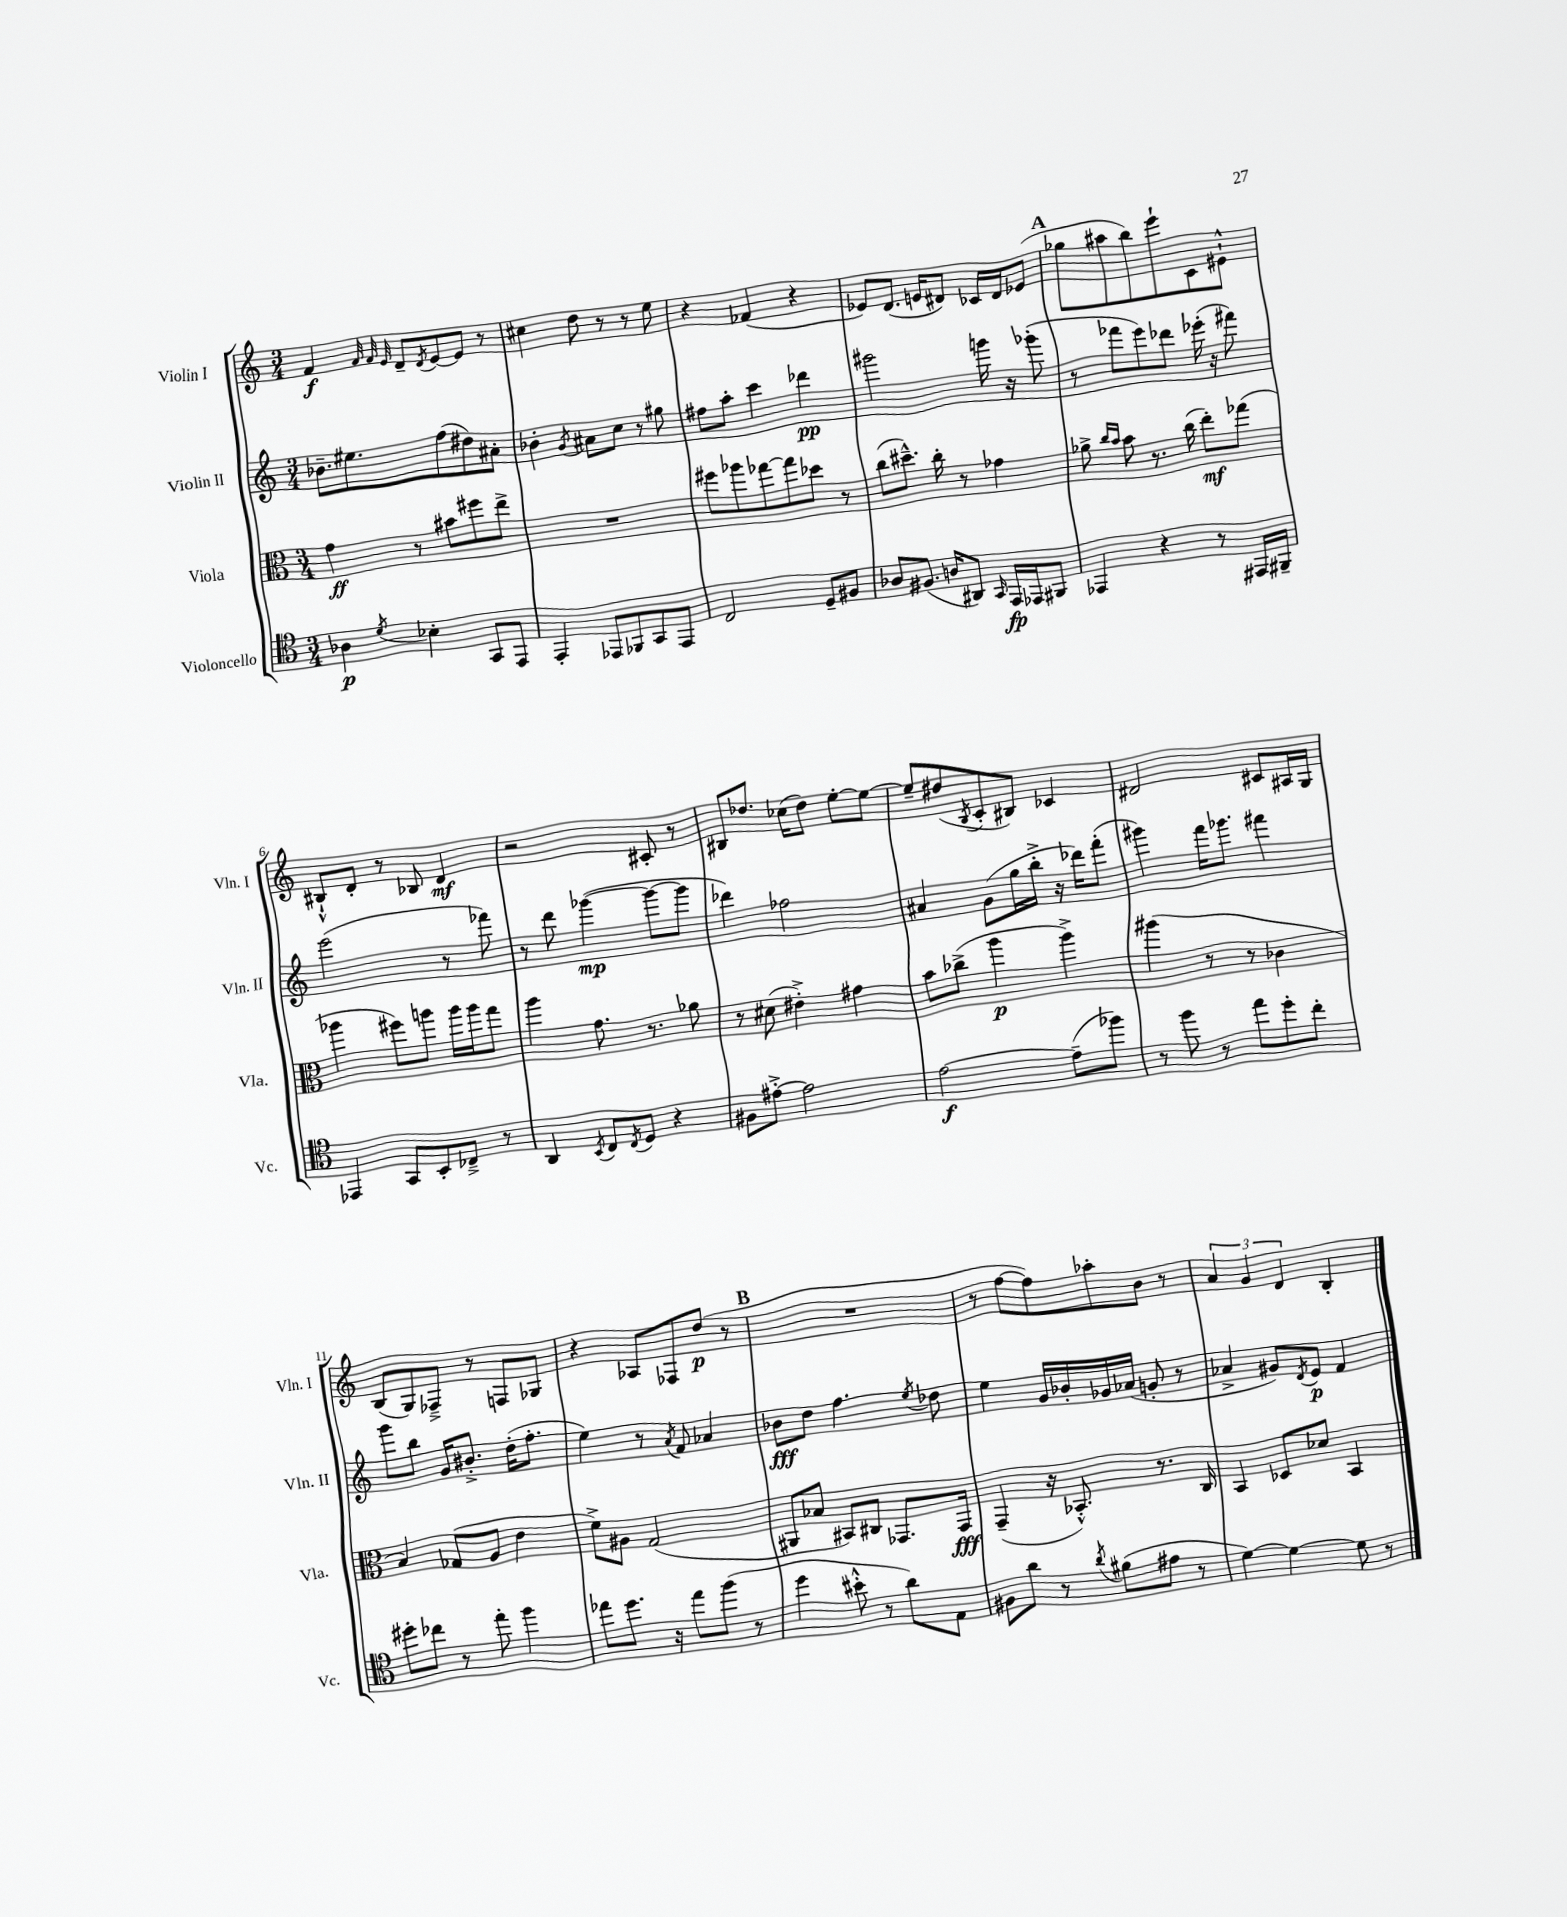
<<
\new StaffGroup <<
\new Staff = "s0" \with { instrumentName = "Violin I" shortInstrumentName = "Vln. I" } {
    \clef treble \key c \major \numericTimeSignature \time 3/4
    f'4\f \grace { f'32 f'32 e'32 } d'8-- \acciaccatura { d'8 } e'8~ e'8 r8 |
    cis''4 d''8 r8 r8 e''8 |
    r4 fes'4( r4 |
    ees'8) d'8.( e'16 dis'8) ces'16 dis'16 ees'8( |
    \mark \markup { \bold "A" } ges''8 ais''8 b''8) e'''8-! c'8 eis'8-!-^ |
    bis8-!-^ d'8-. r8 bes8 d'4\mf |
    r2 cis'8-. r8 |
    bis8 des''8. ces''16( des''8) e''8~-. e''8~ |
    e''8-- dis''8( \acciaccatura { b8 } c'8-. bis8) ces'4 |
    dis'2 cis'8 ais16 g16 |
    b8( g8) fes8---> r8 f8 ges8 |
    r4 aes8 fes8 d''8\p( r8 |
    \mark \markup { \bold "B" } R2. |
    r8 f''8~ f''8) aes''8-. b'8 r8 |
    \tuplet 3/2 { a'4 g'4 d'4 } b4-. \bar "|." |
}
\new Staff = "s1" \with { instrumentName = "Violin II" shortInstrumentName = "Vln. II" } {
    \clef treble \key c \major \numericTimeSignature \time 3/4
    bes'8.-- eis''8. f''8( dis''8) ais'8-. |
    bes'4-. \acciaccatura { g'8 } ais'8 c''8 r8 gis''8 |
    fis''8 a''8-. c'''4 des'''4\pp |
    gis'''2 g'''16 r16 ges'''8-.( |
    \mark \markup { \bold "A" } r8 fes'''8 e'''8) des'''8 ees'''16-.( r16 fis'''8) |
    e'''2( r8 fes'''8) |
    r8 d'''8 ges'''4~\mp( ges'''8~ ges'''8 |
    des'''4) fes''2 |
    ais'4 g'8( g''16 b''16-.-> r16 des'''16) f'''8-.( |
    gis'''4) f'''16 ges'''8. fis'''4 |
    g'''8 b''8 g'16 bis'8.-.-> d''16-.( f''8.-. |
    e''4) r8 \acciaccatura { a'8 } f'8 aes'4 |
    \mark \markup { \bold "B" } bes'8\fff d''8 f''4. \acciaccatura { e''8 } des''8 |
    e''4 g'16 bes'16-. ges'16 aes'16( g'8-. r8 |
    aes'4-> gis'8) \acciaccatura { d'8 } e'8\p f'4 \bar "|." |
}
\new Staff = "s2" \with { instrumentName = "Viola" shortInstrumentName = "Vla." } {
    \clef alto \key c \major \numericTimeSignature \time 3/4
    g'4\ff r8 bis'8 fis''8 e''8-> |
    R2. |
    fis''8 aes''8 ges''8~ ges''8 des''8 r8 |
    c''8( dis''8.---^) c''16-. r8 ges'4 |
    \mark \markup { \bold "A" } aes'8-> \grace { c''16 b'16 } b'8 r8. c''16( e''8-.\mf) ges''8( |
    aes''4 fis''8) a''8 a''16 a''16 g''8 |
    a''4 g'8. r8. aes'8 |
    r8 dis'8( eis'4-.->) gis'4 |
    b'8 ces''8->( a''4\p a''4->) |
    ais''4( r8 r8 ces'4 |
    b4) ges8( a8 e'4 |
    f'8->) ais8 g2( |
    \mark \markup { \bold "B" } ais,8 bes8 bis,8) cis8 ges,8. ges,16\fff |
    g,4--( r16 bes,8.-.-^) r8. c16 |
    b,4 des8 des'8 b,4 \bar "|." |
}
\new Staff = "s3" \with { instrumentName = "Violoncello" shortInstrumentName = "Vc." } {
    \clef tenor \key c \major \numericTimeSignature \time 3/4
    aes4\p \acciaccatura { d'8 } bes4-. g,8 e,8 |
    e,4-. ees,8 fes,8 g,8 ees,8 |
    c2 d8-- fis8 |
    aes8 fis8.( a16 ais,8) \grace { g,16 } e,16\fp ees,16 fis,8 |
    \mark \markup { \bold "A" } ees,4 r4 r8 eis,16 fis,16-- |
    ees,4 g,8 b,8-. ces8---> r8 |
    a,4 \acciaccatura { b,8 } c8 \acciaccatura { c8 } d8 r4 |
    fis8 eis'8~-.-> eis'2 |
    e'2~\f e'8--( fes''8) |
    r8 f''8 r8 e''8 d''8-. c''8-. |
    dis''8-. ces''8 r8 e''8-. f''4 |
    ees''8 d''8. r16 ees''8 f''8( r8 |
    \mark \markup { \bold "B" } d''4 bis'8-.-^ r8 a'8) e8 |
    fis8 a'8 r8 \acciaccatura { a'8 } fis'8( eis'8 r8 |
    d'4~) d'4~ d'8 r8 \bar "|." |
}
>>
>>
